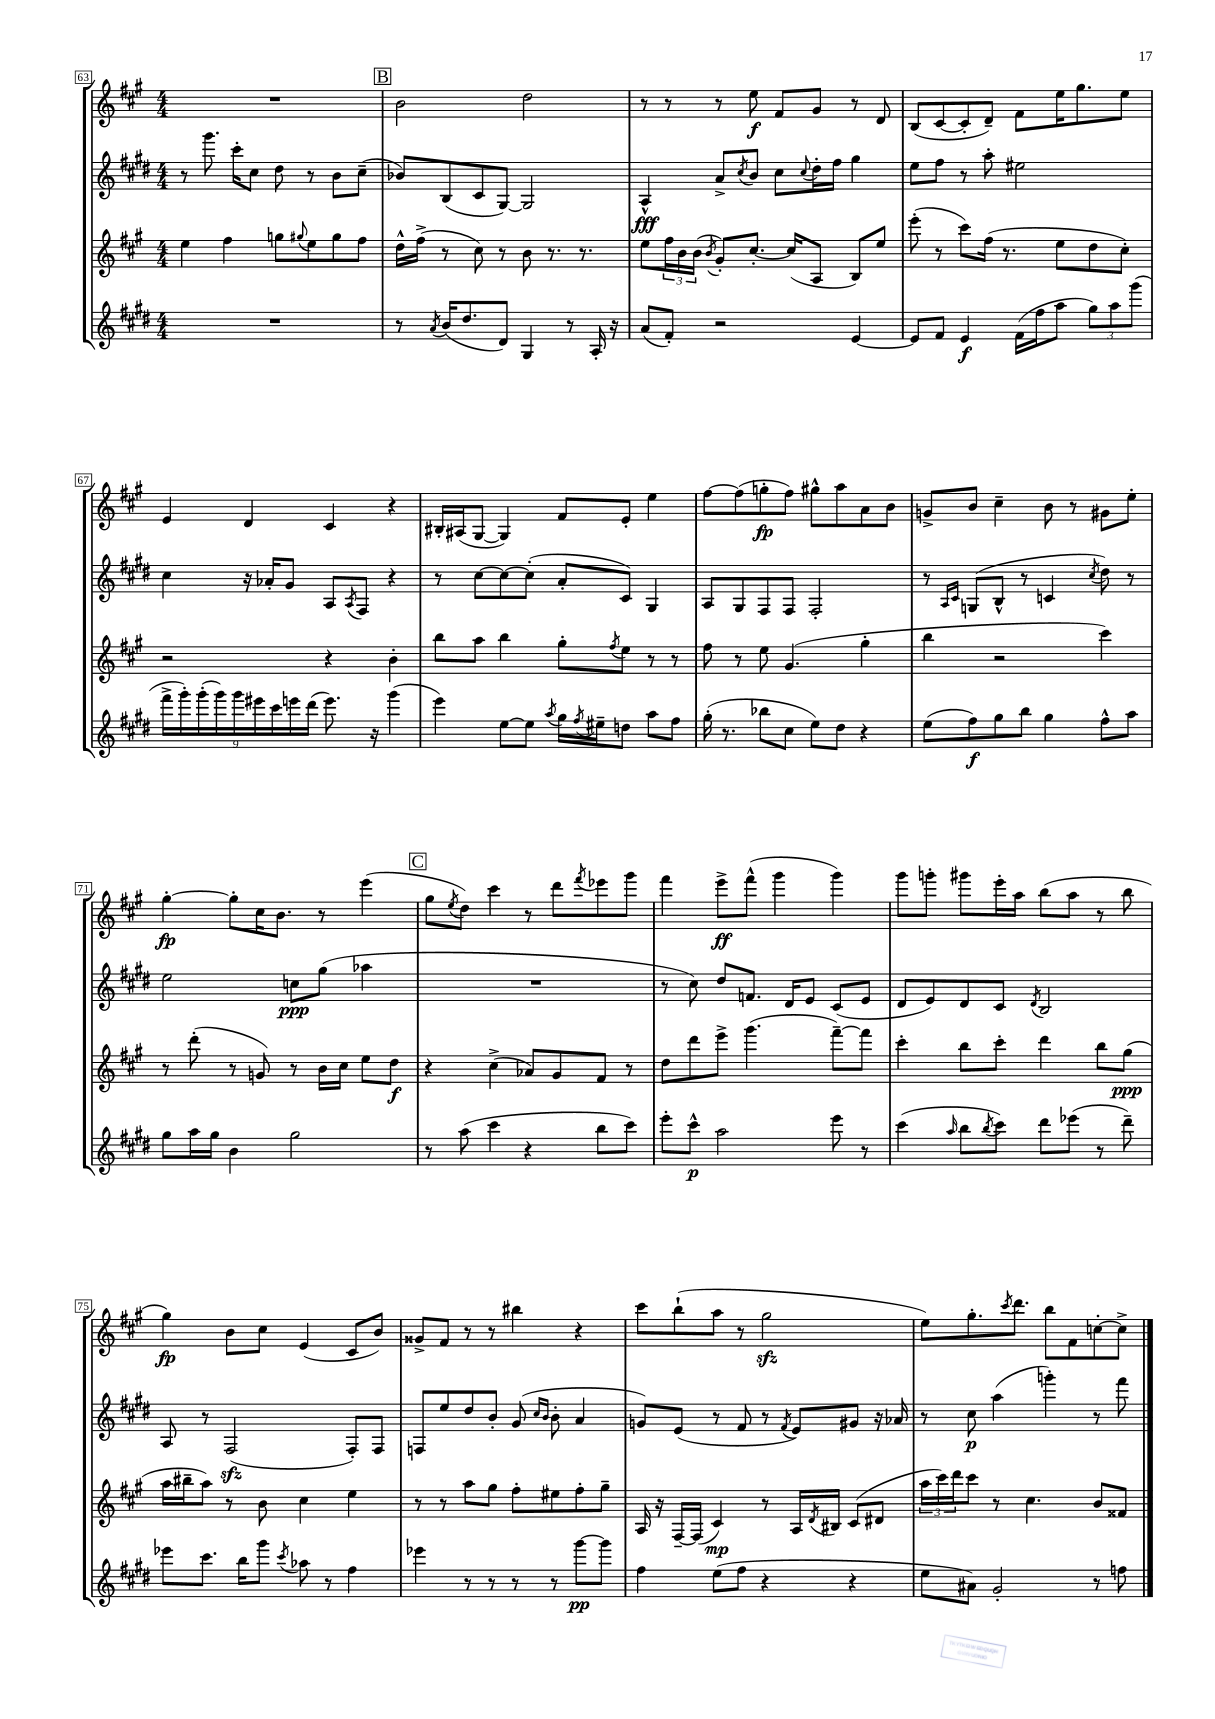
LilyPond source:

<<
\new StaffGroup <<
\new Staff = "s0" {
    \clef treble \key a \major \numericTimeSignature \time 4/4
    R1 |
    \mark \markup { \box "B" } b'2 d''2 |
    r8 r8 r8 e''8\f fis'8 gis'8 r8 d'8 |
    b8( cis'8~ cis'8-. d'8--) fis'8 e''16 gis''8. e''8 |
    e'4 d'4 cis'4 r4 |
    bis16-. ais16( gis8~ gis4) fis'8 e'8-. e''4 |
    fis''8~ fis''8( g''8-.\fp fis''8) gis''8-^ a''8 a'8 b'8 |
    g'8-> b'8 cis''4-- b'8 r8 gis'8 e''8-. |
    gis''4~-.\fp gis''8-. cis''16 b'8. r8 e'''4( |
    \mark \markup { \box "C" } gis''8 \acciaccatura { e''8 } d''8) cis'''4 r8 d'''8 \acciaccatura { fis'''8 } ees'''8 gis'''8 |
    fis'''4 e'''8->\ff fis'''8-^( gis'''4 gis'''4) |
    gis'''8 g'''8-. gis'''8 e'''16-. a''16 b''8( a''8 r8 b''8 |
    gis''4\fp) b'8 cis''8 e'4( cis'8 b'8) |
    gisis'8-> fis'8 r8 r8 bis''4 r4 |
    cis'''8 b''8-!( a''8 r8 gis''2\sfz |
    e''8) gis''8.-. \acciaccatura { cis'''8 } d'''8. b''8 fis'8 c''8~-. c''8-> \bar "|." |
}
\new Staff = "s1" {
    \clef treble \key e \major \numericTimeSignature \time 4/4
    r8 gis'''8. cis'''16-. cis''8 dis''8 r8 b'8 cis''8--( |
    \mark \markup { \box "B" } bes'8) b8( cis'8 gis8~) gis2 |
    a4-^\fff a'8-> \acciaccatura { cis''8 } b'8 cis''8 \appoggiatura { cis''8 } dis''16-. fis''16 gis''4 |
    e''8 fis''8 r8 a''8-. eis''2 |
    cis''4 r16 aes'16-. gis'8 a8 \acciaccatura { a8 } fis8 r4 |
    r8 cis''8~ cis''8~ cis''8-.( a'8-. cis'8) gis4 |
    a8 gis8 fis8 fis8 fis2-. |
    r8 \grace { a16 cis'16 } g8( b8-^ r8 c'4 \acciaccatura { cis''8 } dis''8) r8 |
    e''2 c''8\ppp gis''8( aes''4 |
    \mark \markup { \box "C" } R1 |
    r8 cis''8) dis''8 f'8. dis'16 e'8 cis'8( e'8 |
    dis'8 e'8) dis'8 cis'8 \acciaccatura { dis'8 } b2 |
    a8 r8 fis2\sfz( fis8-.) fis8 |
    f8 e''8 dis''8 b'8-. gis'8( \grace { cis''16 b'16 } b'8-. a'4 |
    g'8) e'8( r8 fis'8 r8 \acciaccatura { fis'8 } e'8) gis'8 r16 aes'16 |
    r8 cis''8\p a''4( g'''4-.) r8 fis'''8 \bar "|." |
}
\new Staff = "s2" {
    \clef treble \key a \major \numericTimeSignature \time 4/4
    e''4 fis''4 g''8 \appoggiatura { gis''8 } e''8 gis''8 fis''8 |
    \mark \markup { \box "B" } d''16-^ fis''16->( r8 cis''8) r8 b'8 r8. r8. |
    e''8 \tuplet 3/2 { fis''16 b'16 b'16( } \acciaccatura { b'8 } gis'8-.) cis''8.~-. cis''16( a8 b8) e''8 |
    e'''8-.( r8 cis'''8) fis''16( r8. e''8 d''8 cis''8-.) |
    r2 r4 b'4-. |
    b''8 a''8 b''4 gis''8-. \acciaccatura { fis''8 } e''8 r8 r8 |
    fis''8 r8 e''8 gis'4.( gis''4-. |
    b''4 r2 cis'''4) |
    r8 d'''8-.( r8 g'8) r8 b'16 cis''16 e''8 d''8\f |
    \mark \markup { \box "C" } r4 cis''4->( aes'8) gis'8 fis'8 r8 |
    d''8 d'''8 e'''8-> gis'''4.( fis'''8~--) fis'''8 |
    cis'''4-. b''8 cis'''8-. d'''4 b''8 gis''8\ppp( |
    a''16 bis''16-- a''8) r8 b'8 cis''4 e''4 |
    r8 r8 a''8 gis''8 fis''8-. eis''8 fis''8-. gis''8-- |
    a16 r16 fis16~-- fis16( cis'4\mp) r8 a16 \acciaccatura { d'8 } bis16 cis'8( dis'8 |
    \tuplet 3/2 { a''16 cis'''16) d'''16 } cis'''8 r8 cis''4. b'8 fisis'8 \bar "|." |
}
\new Staff = "s3" {
    \clef treble \key e \major \numericTimeSignature \time 4/4
    R1 |
    \mark \markup { \box "B" } r8 \acciaccatura { a'8 } b'16( dis''8. dis'8) gis4 r8 a16-. r16 |
    a'8( fis'8-.) r2 e'4~ |
    e'8 fis'8 e'4\f fis'16( fis''16 a''8 \tuplet 3/2 { gis''8) a''8 gis'''8( } |
    \tuplet 9/8 { fis'''16-> gis'''16-.) gis'''16-.( gis'''16) gis'''16 eis'''16 cis'''16 e'''16 dis'''16( } e'''8.) r16 gis'''4( |
    e'''4) e''8~ e''8 \acciaccatura { a''8 } gis''16 \acciaccatura { fis''8 } eis''16-- d''8 a''8 fis''8 |
    gis''16-.( r8. bes''8 cis''8 e''8) dis''8 r4 |
    e''8( fis''8\f) gis''8 b''8 gis''4 fis''8-^ a''8 |
    gis''8 a''16 gis''16 b'4 gis''2 |
    \mark \markup { \box "C" } r8 a''8( cis'''4 r4 b''8 cis'''8) |
    e'''8-. cis'''8-^\p a''2 e'''8 r8 |
    cis'''4( \grace { a''16 } b''8 \acciaccatura { b''8 } cis'''8) dis'''8 ees'''8( r8 dis'''8--) |
    ees'''8 cis'''8. b''16 gis'''8 \acciaccatura { cis'''8 } aes''8 r8 fis''4 |
    ees'''4 r8 r8 r8 r8 gis'''8~\pp gis'''8 |
    fis''4 e''8( fis''8 r4 r4 |
    e''8 ais'8) gis'2-. r8 f''8 \bar "|." |
}
>>
>>
\layout { \context { \Score currentBarNumber = #63 \override BarNumber.stencil = #(make-stencil-boxer 0.1 0.3 ly:text-interface::print) } }
